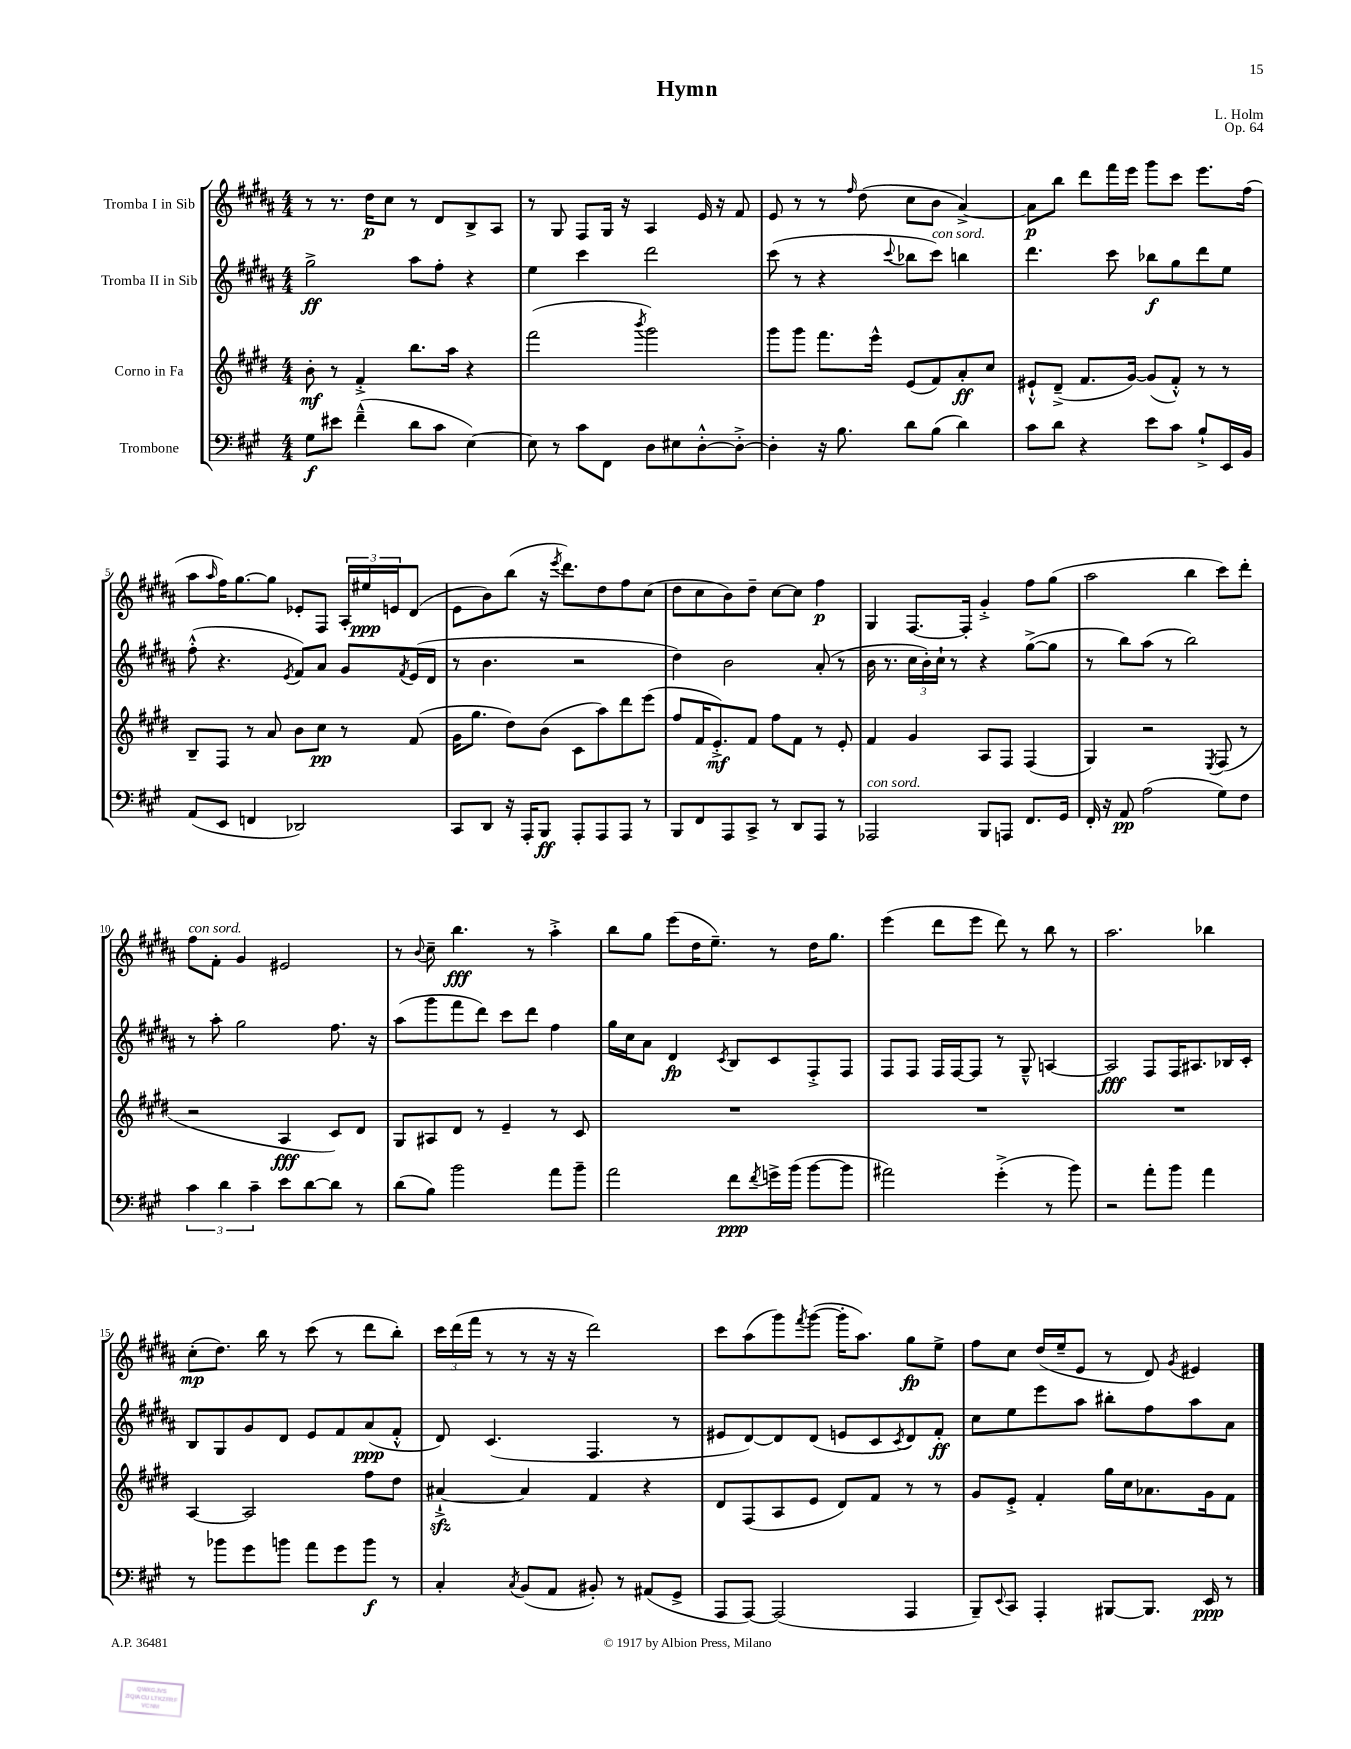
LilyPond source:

\header { title = "Hymn" composer = "L. Holm" opus = "Op. 64" }
<<
\new StaffGroup <<
\new Staff = "s0" \with { instrumentName = "Tromba I in Sib" } {
    \clef treble \key b \major \numericTimeSignature \time 4/4
    r8 r8. dis''16\p cis''8 r8 dis'8 b8-> ais8 |
    r8 gis8 fis8 gis16 r16 ais4 e'16 r16 fis'8 |
    e'8 r8 r8 \grace { fis''16 } dis''8( cis''8 b'8 ais'4~->) |
    ais'8\p b''8 dis'''8 fis'''16 e'''16 gis'''8 cis'''8 e'''8. fis''16( |
    ais''8 \grace { ais''16 } fis''16) gis''8.~ gis''8 ees'8-. fis8 \tuplet 3/2 { ais16-. eis''16\ppp e'16 } dis'8( |
    e'8 b'8) b''8( r16 \acciaccatura { e'''8 } dis'''8.) dis''8 fis''8 cis''8( |
    dis''8 cis''8 b'8) dis''8-- cis''8~ cis''8 fis''4\p |
    gis4 fis8.~ fis16-. gis'4-.-> fis''8 gis''8( |
    ais''2 b''4 cis'''8) dis'''8-. |
    fis''8^\markup { \italic "con sord." } fis'8-. gis'4 eis'2 |
    r8 \appoggiatura { b'8 } cis''8-- b''4.\fff r8 ais''4-.-> |
    b''8 gis''8 e'''8( dis''16 e''8.--) r8 dis''16 gis''8. |
    e'''4( dis'''8 e'''8 dis'''8) r8 b''8 r8 |
    ais''2. bes''4 |
    cis''8-.\mp( dis''8.) b''16 r8 cis'''8( r8 dis'''8 b''8-.) |
    \tuplet 3/2 { cis'''16 dis'''16( fis'''16 } r8 r8 r16 r16 dis'''2) |
    cis'''8 ais''8( gis'''8) \acciaccatura { fis'''8 } gis'''8~( gis'''16-. ais''8.) gis''8\fp e''8-> |
    fis''8 cis''8 dis''16( e''16-- e'8 r8 dis'8) \acciaccatura { gis'8 } eis'4 \bar "|." |
}
\new Staff = "s1" \with { instrumentName = "Tromba II in Sib" } {
    \clef treble \key b \major \numericTimeSignature \time 4/4
    gis''2->\ff ais''8 fis''8-. r4 |
    e''4 cis'''4 dis'''2 |
    cis'''8( r8 r4 \appoggiatura { cis'''8 } bes''8 cis'''8^\markup { \italic "con sord." }) b''4 |
    dis'''4. cis'''8 bes''8\f gis''8 dis'''8 e''8 |
    fis''8-.-^( r4. \acciaccatura { e'8 } fis'8) ais'8 gis'8 \acciaccatura { fis'8 } e'16( dis'16 |
    r8 b'4. r2 |
    dis''4) b'2 ais'8-.( r8 |
    b'16 r8. \tuplet 3/2 { cis''16 b'16-.) cis''16-! } r8 r4 gis''8~->( gis''8 |
    r8 b''8) ais''8( r8 b''2) |
    r8 ais''8-. gis''2 fis''8. r16 |
    ais''8( gis'''8 fis'''8 dis'''8) cis'''8 dis'''8 fis''4 |
    gis''16 cis''16 ais'8 dis'4\fp \acciaccatura { cis'8 } b8 cis'8 fis8-.-> fis8 |
    fis8 fis8 fis16 fis16~ fis8 r8 gis8---^ a4~ |
    a2\fff fis8 fis16 ais8. bes16 cis'16-. |
    b8 gis8 gis'8 dis'8 e'8 fis'8 ais'8\ppp( fis'8-.-^ |
    dis'8) cis'4.( fis4. r8 |
    eis'8 dis'8~) dis'8 dis'8( e'8 cis'8 \acciaccatura { cis'8 } dis'8) fis'8-.\ff |
    cis''8 e''8 e'''8 ais''8 bis''8-. fis''8 ais''8 ais'8 \bar "|." |
}
\new Staff = "s2" \with { instrumentName = "Corno in Fa" } {
    \clef treble \key e \major \numericTimeSignature \time 4/4
    b'8-.\mf r8 fis'4-.-> b''8. a''16 r4 |
    fis'''2( \acciaccatura { b'''8 } gis'''2) |
    gis'''8 gis'''8 fis'''8. e'''16-^ e'8( fis'8) a'8-.\ff cis''8 |
    eis'8-!-^ dis'8--->( fis'8. gis'16~) gis'8( fis'8-.-^) r8 r8 |
    b8-- fis8 r8 a'8 b'8 cis''8\pp r8 fis'8( |
    gis'16 gis''8. dis''8) b'8( cis'8 a''8) dis'''8 e'''8( |
    fis''8 fis'16 e'8.-.->\mf) fis'8 fis''8 fis'8 r8 e'8-. |
    fis'4 gis'4 a8 fis8 fis4( |
    gis4) r2 \acciaccatura { e8 } fis8( r8 |
    r2 a4\fff cis'8) dis'8 |
    gis8 ais8 dis'8 r8 e'4-- r8 cis'8 |
    R1 |
    R1 |
    R1 |
    a4~ a2 fis''8 dis''8 |
    ais'4~-!->\sfz ais'4 fis'4 r4 |
    dis'8 fis8( a8 e'8 dis'8) fis'8 r8 r8 |
    gis'8 e'8-.-> fis'4-. gis''16 cis''16 aes'8. gis'16 fis'8 \bar "|." |
}
\new Staff = "s3" \with { instrumentName = "Trombone" } {
    \clef bass \key a \major \numericTimeSignature \time 4/4
    gis8\f eis'8 fis'4---^( d'8 cis'8 e4~) |
    e8 r8 cis'8 fis,8 d8 eis8 d8~-.-^ d8~-.-> |
    d4-. r16 b8. d'8 b8( d'4) |
    cis'8 d'8 r4 e'8 cis'8 b8-!-> e,16 b,16 |
    a,8( e,8 f,4 des,2) |
    cis,8 d,8 r16 a,,16-. b,,8\ff a,,8-. a,,8 a,,8 r8 |
    b,,8 fis,8 a,,8 cis,8-> r8 d,8 a,,8 r8 |
    aes,,2^\markup { \italic "con sord." } b,,8 a,,8 fis,8. gis,16 |
    fis,16-. r16 a,8\pp a2( gis8) fis8 |
    \tuplet 3/2 { cis'4 d'4 cis'4-- } e'8 d'8~ d'8 r8 |
    d'8( b8) b'2 a'8 b'8-- |
    a'2 fis'8\ppp \acciaccatura { fis'8 } g'16-> b'16( b'8~ b'8 |
    ais'2) gis'4-.->( r8 b'8) |
    r2 a'8-. b'8 a'4 |
    r8 bes'8 gis'8 b'8 a'8 gis'8 b'8\f r8 |
    cis4-. \acciaccatura { cis8 } b,8( a,8 bis,8-.) r8 ais,8( gis,8-> |
    a,,8 a,,8~) a,,2( a,,4 |
    b,,8--) \appoggiatura { e,8 } cis,8 a,,4-. bis,,8~ bis,,8. e,16\ppp r8 \bar "|." |
}
>>
>>
